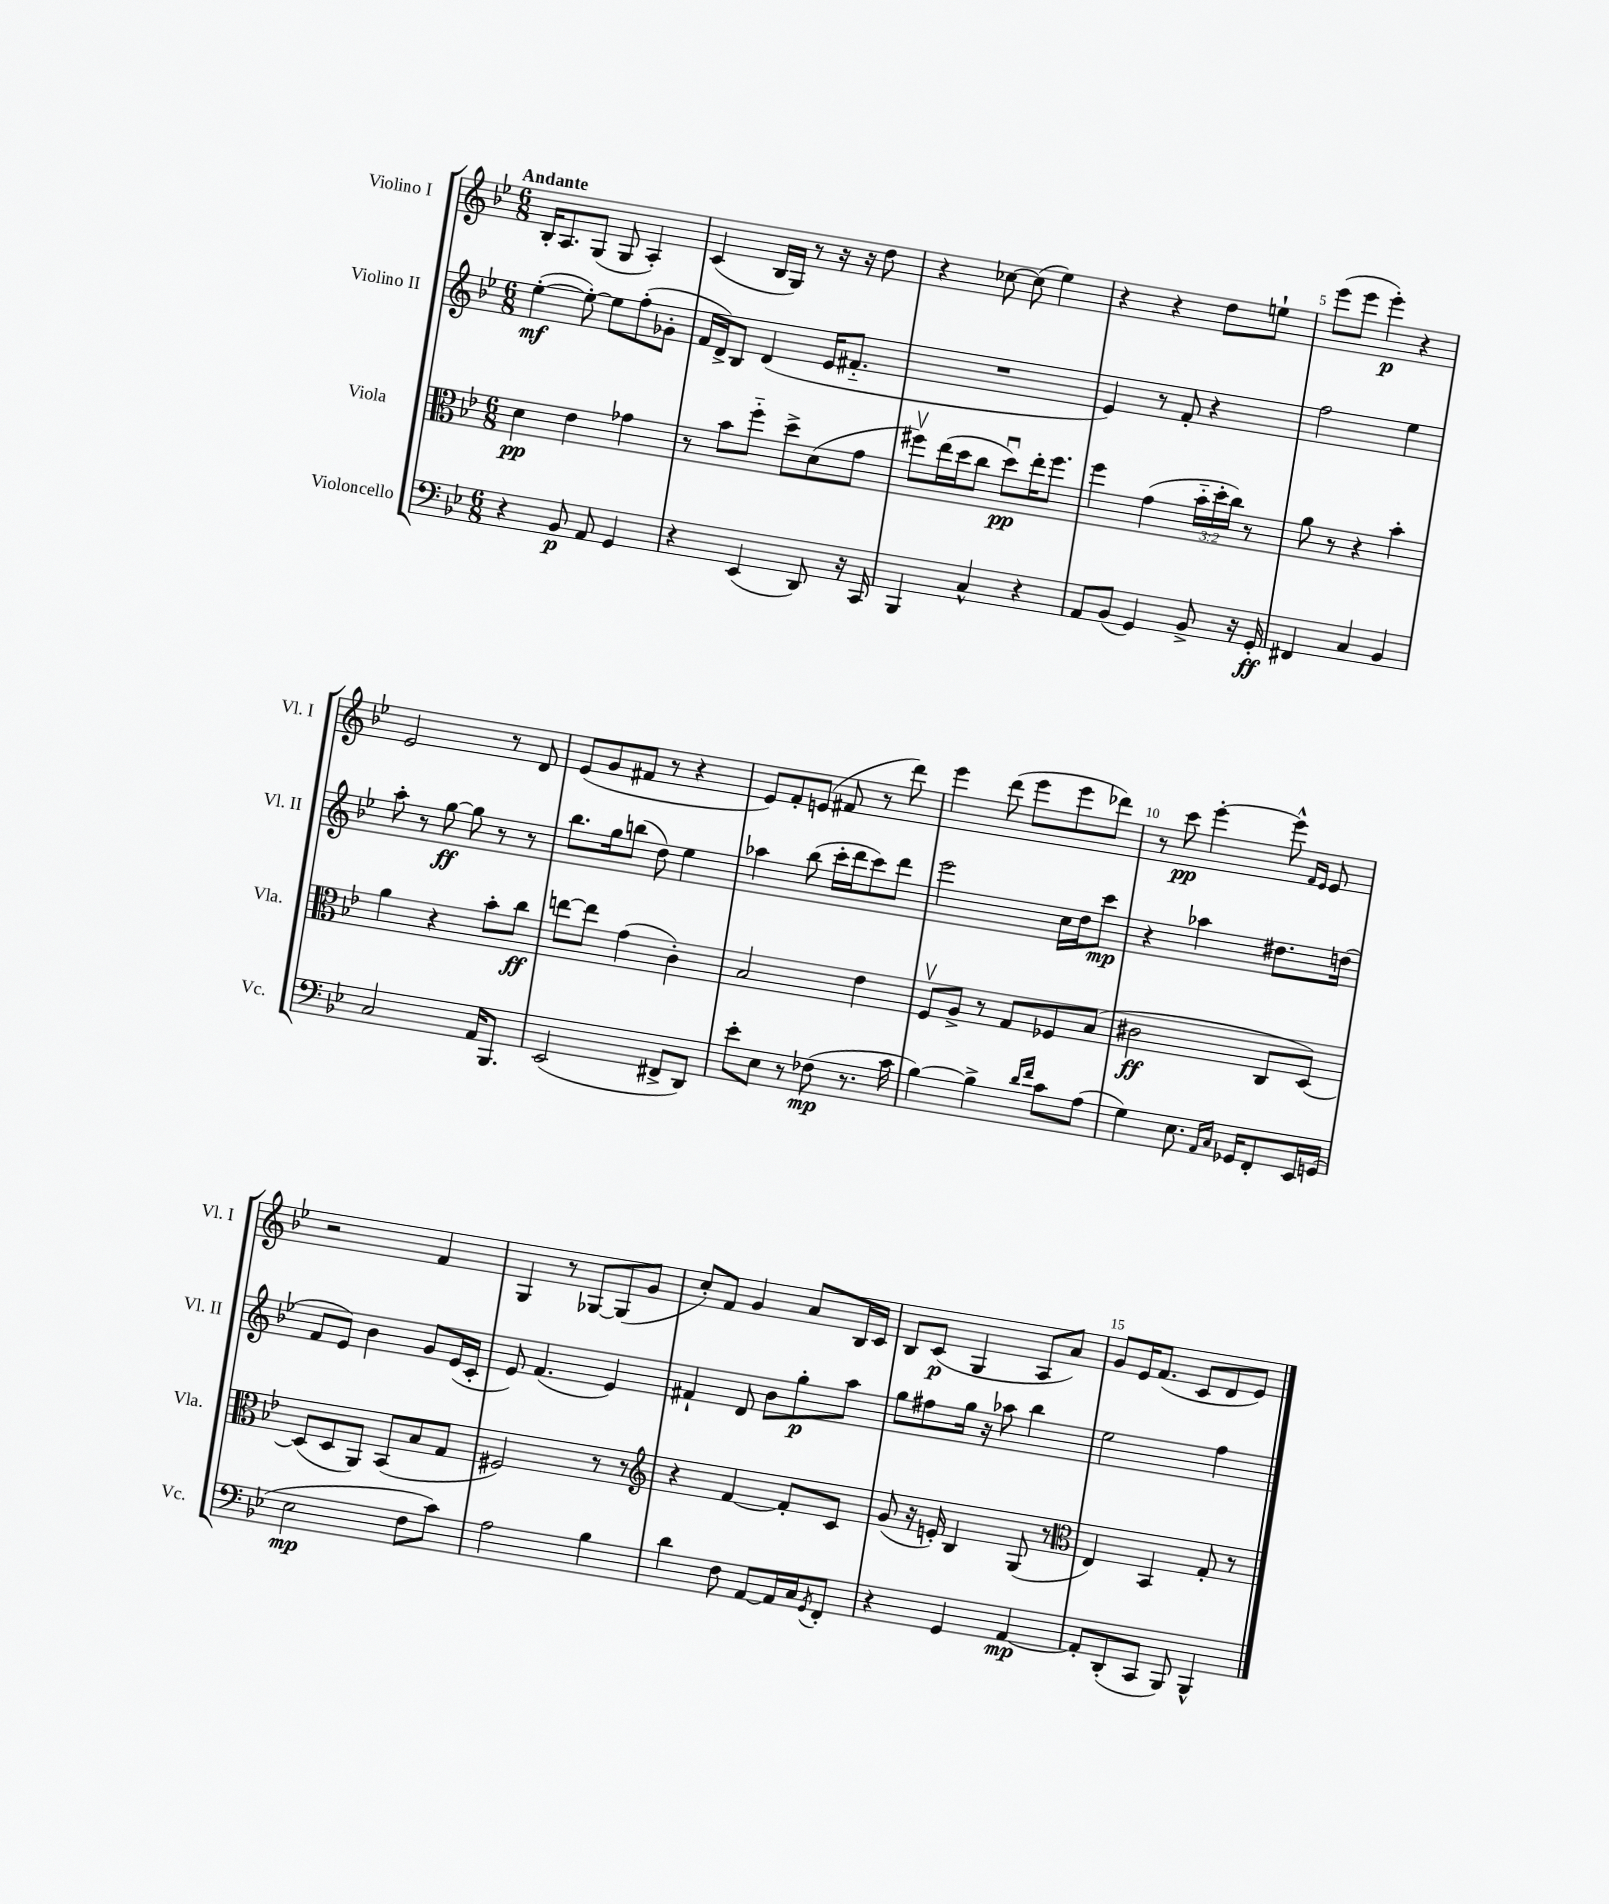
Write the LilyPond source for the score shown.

<<
\new StaffGroup <<
\new Staff = "s0" \with { instrumentName = "Violino I" shortInstrumentName = "Vl. I" } {
    \clef treble \key bes \major \numericTimeSignature \time 6/8 \tempo "Andante"
    bes16-. a8. g8( g8 a4-.) |
    c'4( bes16 g16) r8 r16 r16 d''8 |
    r4 ces''8~ ces''8( ees''4) |
    r4 r4 d''8 e''8-! |
    ees'''8( ees'''8 ees'''4-.\p) r4 |
    ees'2 r8 d'8 |
    ees'8( g'8 fis'8 r8 r4 |
    ees'8) f'8-. e'8( fis'8 r8 d'''8) |
    ees'''4 d'''8( ees'''8 ees'''8 des'''8) |
    r8 c'''8\pp ees'''4~-. ees'''8-^ \grace { f'16 ees'16 } ees'8 |
    r2 f'4 |
    g4 r8 ges8~ ges8( g'8 |
    c''8-.) f'8 g'4 a'8 bes16 c'16 |
    bes8 c'8\p( g4 a8 a'8) |
    g'8 ees'16 f'8.( c'8 d'8 ees'8) \bar "|." |
}
\new Staff = "s1" \with { instrumentName = "Violino II" shortInstrumentName = "Vl. II" } {
    \clef treble \key bes \major \numericTimeSignature \time 6/8
    ees''4~-.\mf( ees''8~-.) ees''8 f''8-.( ges'8-. |
    f'16 d'16->) bes8 d'4( ees'16 fis'8.-_ |
    R2. |
    ees'4) r8 f'8-. r4 |
    f''2 ees''4 |
    a''8-. r8 g''8~\ff g''8 r8 r8 |
    bes''8. g''16 b''8( d''8) ees''4 |
    aes''4 bes''8( c'''16-. d'''16 c'''8) d'''8 |
    ees'''2 c''16 d''16 c'''8\mp |
    r4 aes''4 dis''8. d''16( |
    f'8 ees'8) bes'4 g'8 ees'16( c'16-. |
    ees'8) f'4.( ees'4) |
    fis'4-! d'8 bes'8 g''8-.\p a''8 |
    g''8 fis''8 g''16 r16 aes''8 bes''4 |
    ees''2 f''4 \bar "|." |
}
\new Staff = "s2" \with { instrumentName = "Viola" shortInstrumentName = "Vla." } {
    \clef alto \key bes \major \numericTimeSignature \time 6/8 \override Staff.TupletNumber.text = #tuplet-number::calc-fraction-text
    d'4\pp ees'4 ges'4 |
    r8 bes'8 f''8-_ d''8-> d'8( g'8 |
    fis''8\upbow) ees''16( d''16 c''8 d''8\downbow\pp) ees''16-. fis''8. |
    f''4 g'4( \tuplet 3/2 { bes'16-_ d''16-. c''16) } r8 |
    a'8 r8 r4 bes'4-. |
    a'4 r4 bes'8-. c''8\ff |
    e''8~ e''8 g'4( c'4-.) |
    bes2 ees'4 |
    f8\upbow a8-> r8 g8 fes8 bes8( |
    cis'2\ff c8 d8~) |
    d8( d8 a,8) bes,8( bes8 g8 |
    fis2) r8 r8 |
    \clef treble r4 f'4~ f'8-. c'8 |
    g'8( r16 e'16-.) bes4 g8( r8 |
    \clef alto ees4) bes,4 g8-. r8 \bar "|." |
}
\new Staff = "s3" \with { instrumentName = "Violoncello" shortInstrumentName = "Vc." } {
    \clef bass \key bes \major \numericTimeSignature \time 6/8
    r4 bes,8\p a,8 g,4 |
    r4 ees,4( d,8) r16 c,16 |
    bes,,4 c4-^ r4 |
    a,8 bes,8( g,4) bes,8-> r16 g,16-.\ff |
    fis,4 c4 bes,4 |
    c2 a,16 bes,,8. |
    ees,2( fis,8-> d,8) |
    ees'8-. ees8 r8 fes8\mp( r8. c'16 |
    bes4~) bes4-> \grace { d'16 f'16 } c'8 a8( |
    g4) ees8. \grace { a,16 c16 } ges,16 f,8-. ees,16 g,16( |
    ees2\mp f8 c'8) |
    a2 bes4 |
    d'4 f8 a,8~ a,16 c16 \acciaccatura { g,8 } f,8-. |
    r4 g,4 a,4~\mp |
    a,8-. d,8-.( c,8 bes,,8) bes,,4-^ \bar "|." |
}
>>
>>
\layout { \context { \Score \override BarNumber.break-visibility = ##(#f #t #t) barNumberVisibility = #(every-nth-bar-number-visible 5) } }
